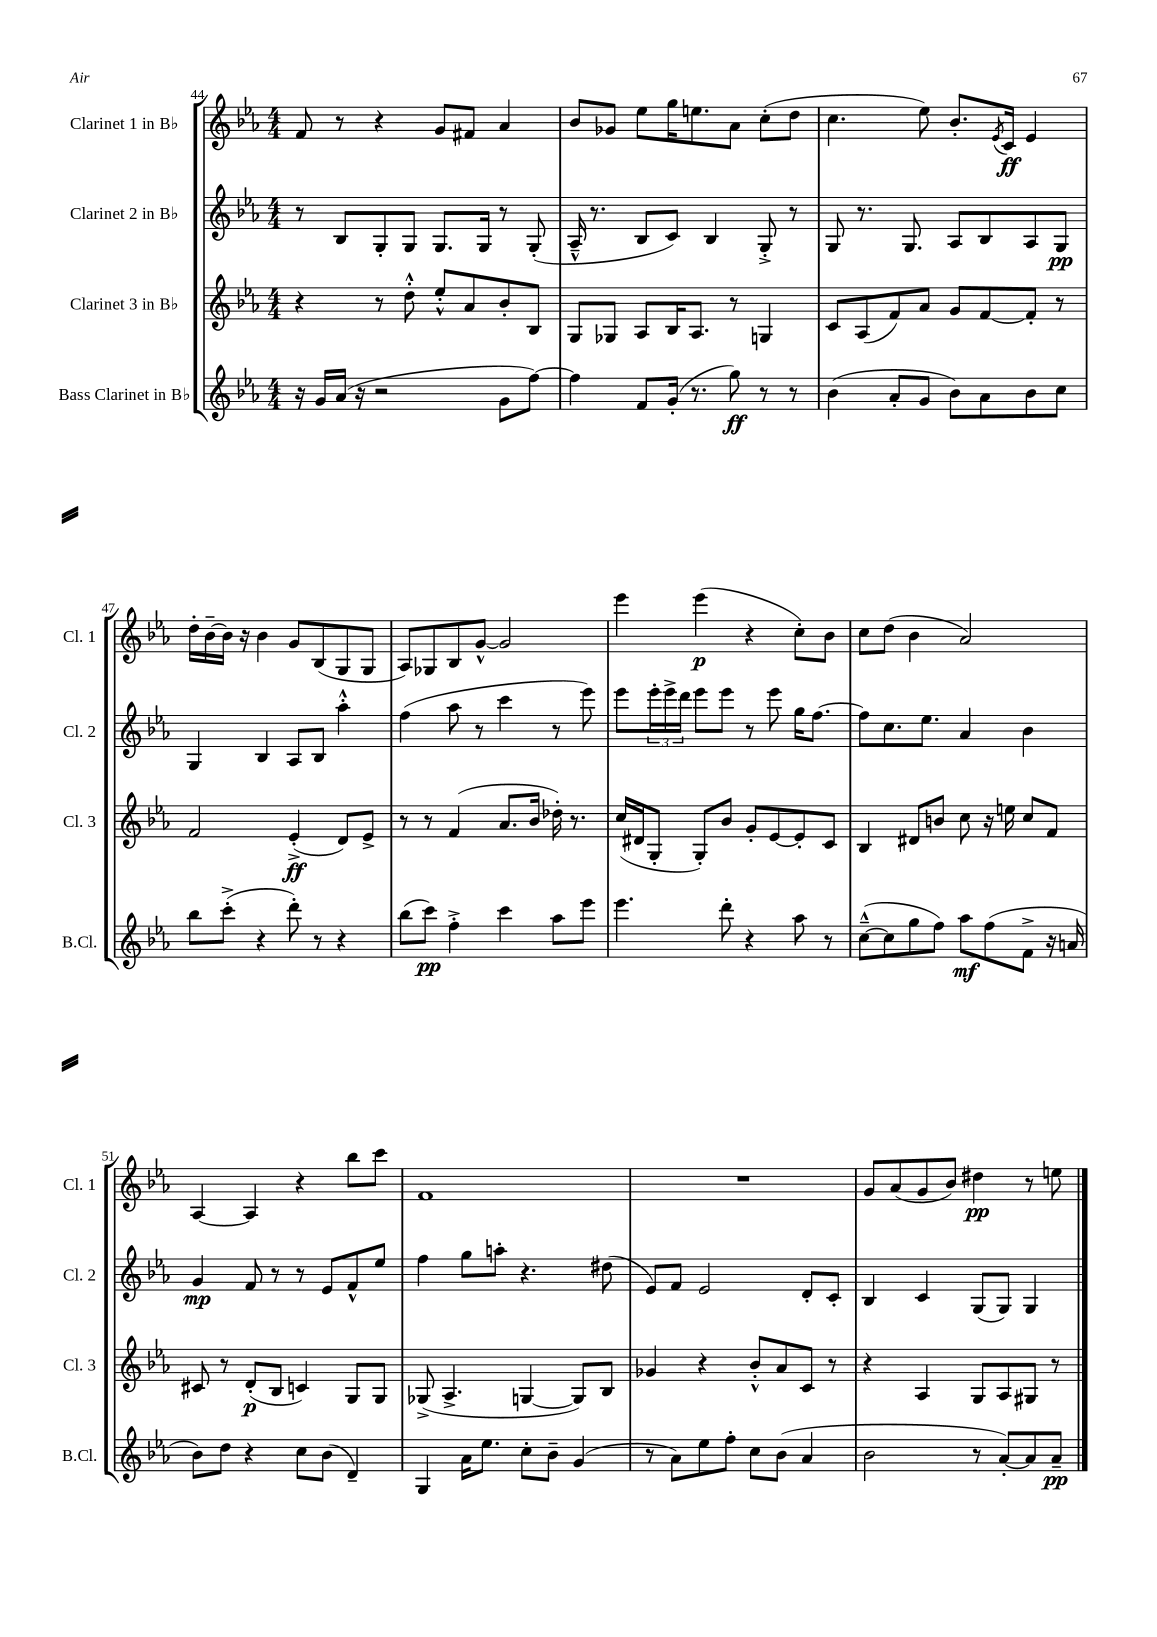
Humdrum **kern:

**kern	**kern	**kern	**kern
*staff4	*staff3	*staff2	*staff1
*clefG2	*clefG2	*clefG2	*clefG2
*k[b-e-a-]	*k[b-e-a-]	*k[b-e-a-]	*k[b-e-a-]
*M4/4	*M4/4	*M4/4	*M4/4
16r	4r	8r	8f
16g	.	.	.
(16a-	.	8B-	8r
16r	.	.	.
2r	8r	8G'	4r
.	8dd'^^	8G	.
.	8ee-'^^	8.G	8g
.	8a-	.	8f#
.	.	16G	.
8g	8b-'	8r	4a-
[8ff)	8B-	(8G'	.
=	=	=	=
4ff]	8G	16A-~^^	8b-
.	.	8.r	.
.	8G-	.	8g-
8f	8A-	8B-	8ee-
(16g'	16B-	8c)	16gg
8.r	8.A-	.	8.ee
.	.	4B-	.
8gg)	8r	.	8a-
8r	4G	8G'^	(8cc'
8r	.	8r	8dd
=	=	=	=
(4b-	8c	8G	4.cc
.	(8A-	8.r	.
8a-'	8f)	.	.
.	.	8.G	.
8g	8a-	.	8ee-)
8b-)	8g	8A-	8.b-'
8a-	[8f	8B-	.
.	.	.	8qe-
.	.	.	16c
8b-	8f']	8A-	4e-
8cc	8r	8G	.
=	=	=	=
8bb-	2f	4G	16dd'
.	.	.	[16b-~
(8ccc'^	.	.	16b-]
.	.	.	16r
4r	.	4B-	4b-
8ddd')	(4e-'^	8A-	8g
8r	.	8B-	(8B-
4r	8d)	4aa-'^^	8G
.	8e-^	.	8G
=	=	=	=
(8bb-	8r	(4ff	8A-)
8ccc)	8r	.	8G-
4ff'^	(4f	8aa-	8B-
.	.	8r	[8g^^
4ccc	8.a-	4ccc	2g]
.	16b-	.	.
8aa-	16dd-')	8r	.
.	8.r	.	.
8eee-	.	8eee-)	.
=	=	=	=
4.eee-	(16cc	8eee-	4eee-
.	16d#	.	.
.	8G'	24eee-'	.
.	.	24eee-^	.
.	.	24ddd	.
.	8G')	8eee-	(4eee-
8ddd'	8b-	8eee-	.
4r	8g'	8r	4r
.	[8e-	8eee-	.
8aa-	8e-']	16gg	8cc')
.	.	[8.ff	.
8r	8c	.	8b-
=	=	=	=
([8cc~^^	4B-	8ff]	8cc
8cc]	.	8.cc	(8dd
8gg	8d#	.	4b-
.	.	8.ee-	.
8ff)	8b	.	.
8aa-	8cc	4a-	2a-)
(8ff	16r	.	.
.	16ee	.	.
8f^	8cc	4b-	.
16r	8f	.	.
16a	.	.	.
=	=	=	=
8b-)	8c#	4g	[4A-
8dd	8r	.	.
4r	(8d'	8f	4A-]
.	8B-	8r	.
8cc	4c)	8r	4r
(8b-	.	8e-	.
4d~)	8G	8f^^	8bb-
.	8G	8ee-	8ccc
=	=	=	=
4G	(8G-^	4ff	1f
.	4.A-^	.	.
16a-	.	8gg	.
8.ee-	.	.	.
.	.	8aa'	.
8cc'	[4G	4.r	.
8b-~	.	.	.
(4g	8G])	.	.
.	8B-	(8dd#	.
=	=	=	=
8r	4g-	8e-)	1r
8a-)	.	8f	.
8ee-	4r	2e-	.
8ff'	.	.	.
8cc	8b-'^^	.	.
(8b-	8a-	.	.
4a-	8c	8d'	.
.	8r	8c'	.
=	=	=	=
2b-	4r	4B-	8g
.	.	.	(8a-
.	4A-	4c	8g
.	.	.	8b-)
8r	8G	(8G	4dd#
[8a-')	8A-	8G)	.
8a-]	8G#	4G	8r
8a-~	8r	.	8ee
==	==	==	==
*-	*-	*-	*-
